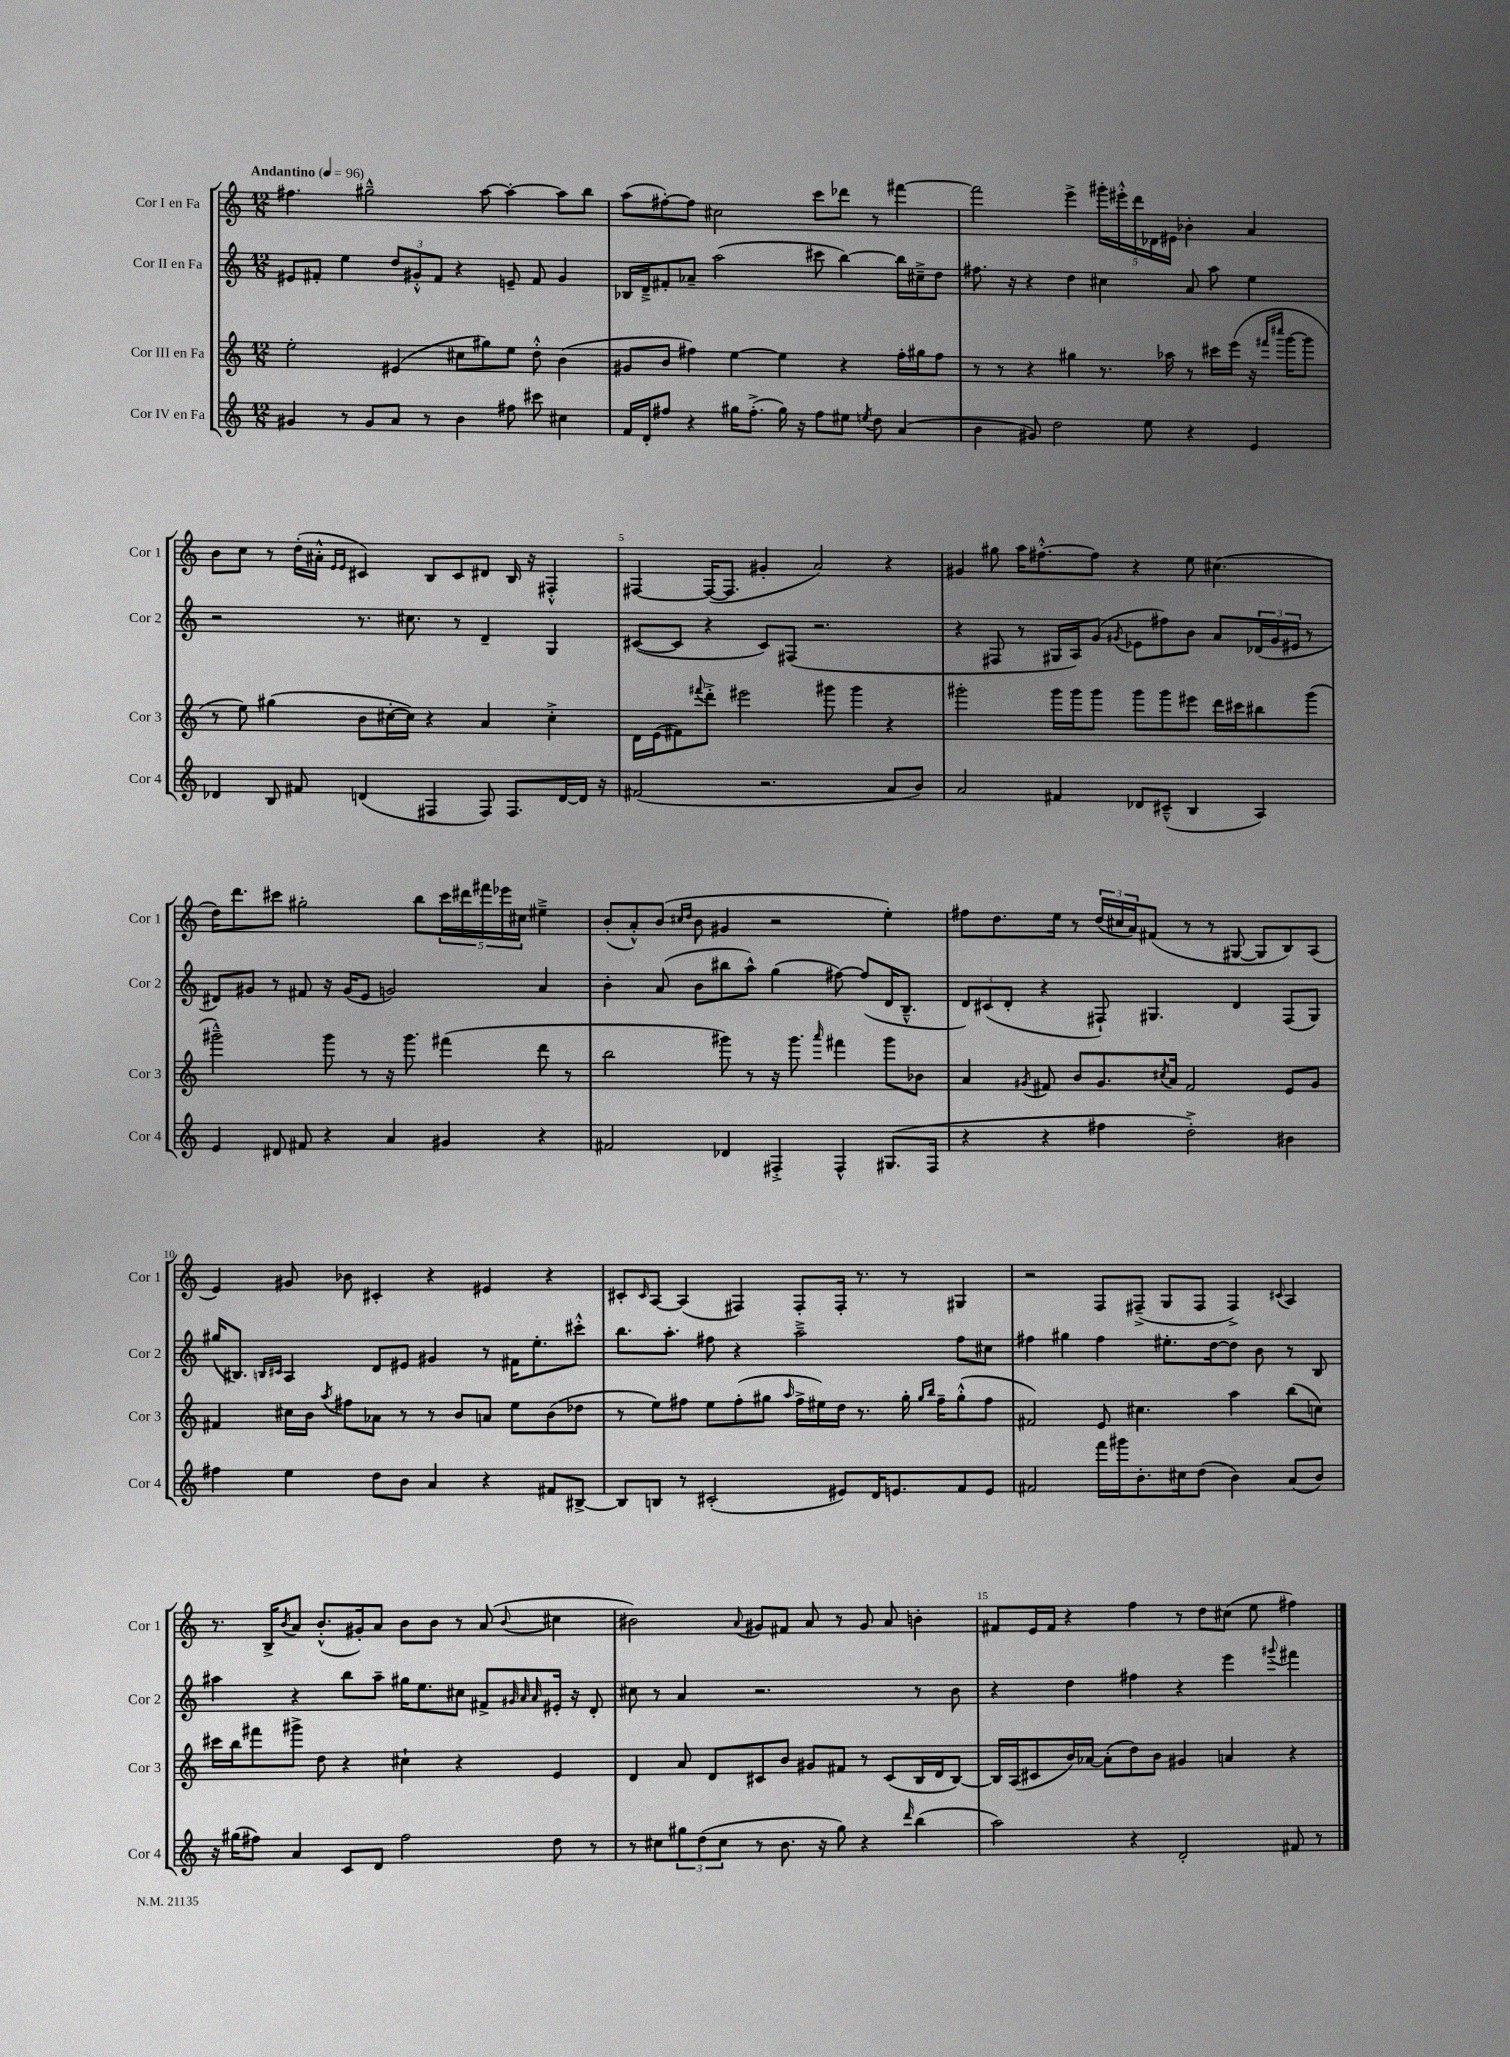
<<
\new StaffGroup <<
\new Staff = "s0" \with { instrumentName = "Cor I en Fa" shortInstrumentName = "Cor 1" } {
    \clef treble \key c \major \numericTimeSignature \time 12/8 \tempo "Andantino" 4 = 96
    fis''4. gis''2---^ a''8~ a''4~-. a''8 b''8 |
    a''8( fis''8~-.) fis''8 cis''2 c'''8 des'''8 r8 fis'''4~ |
    fis'''2 e'''4-> \tuplet 5/4 { gis'''16-. eis'''16-.-^ d'''16 des'16 eis'16 } bes'4-. a'4 |
    b'8 c''8 r8 d''16-.( ais'16-.-^ \grace { e'16 e'16 } cis'4) b8 cis'8 dis'8 b16 r16 fis4-.-^ |
    fis4~ fis16~( fis8. gis'4-. a'2) r4 |
    gis'4 gis''8 a''16 fis''8.~-.-^ fis''8 r4 e''8 cis''4.( |
    d''16) d'''8. cis'''8 gis''2-. b''8 \tuplet 5/4 { cis'''16 dis'''16 fis'''16 ees'''16 cis''16 } eis''4---> |
    b'8-.( a'8-.-^) b'8( \grace { cis''16 d''16 } b'8 gis'4 r2 e''4-.) |
    fis''8 d''8. e''16 r8 \tuplet 3/2 { d''16( cis''16 a'16) } fis'8( r8 r8 gis8~ gis8 b8) a8( |
    e'4) gis'8 bes'8 cis'4-. r4 eis'4 r4 |
    cis'8-. \grace { cis'16 } a8~ a4( fis4) fis8-. fis16-. r8. r8 gis4 |
    r2 f8 fis8--->( g8 fis8 fis4->) \appoggiatura { cis'8 } a4 |
    r8. b16-> \acciaccatura { b'8 } a'8 b'8.-.-^( gis'16-.) a'8 b'8 b'8 r8 a'8( \appoggiatura { b'8 } cis''4 |
    bis'2) \appoggiatura { a'8 } gis'8 fis'8 a'8 r8 gis'8 a'8 b'4-. |
    fis'8 e'16 fis'16 r4 f''4 r8 d''8 cis''8( e''8 fis''4) \bar "|." |
}
\new Staff = "s1" \with { instrumentName = "Cor II en Fa" shortInstrumentName = "Cor 2" } {
    \clef treble \key c \major \numericTimeSignature \time 12/8
    eis'8 fis'8-. e''4 \tuplet 3/2 { d''8 gis'8-.-^ fis'8 } r4 e'8-- fis'8 gis'4 |
    bes16 d'16---> fis'8-. aes'8-- a''2( cis'''8 b''4~) b''16 cis''16---> d''8 |
    fis''8. r16 r4 d''4 cis''4 a'8 a''8 e''4 |
    r2 r8. cis''8. r8 d'4-- g4 |
    cis'8~( cis'8 r4 cis'8) fis8( r2. |
    r4 fis8 r8 gis16 a16) g'8( \acciaccatura { gis'8 } ees'8 fis''8) b'8 a'8 \tuplet 3/2 { des'16( gis'16 eis'16 } r8 |
    dis'8) gis'8 r8 fis'8 r16 gis'16( e'8 g'2) a'4 |
    b'4-. a'8( b'8 bis''8 a''8-^) g''4( fis''8~) fis''8( d'16 b8.---^ |
    \tuplet 3/2 { d'8) cis'8( d'8-. } r4 fis8-!) gis4. d'4 fis8( gis8) |
    gis''16( bis8.) \grace { b16 cis'16 } a4 d'8 eis'8 gis'4 r8 fis'16 e''8.-. cis'''8-.-^ |
    b''8. a''8.-. fis''8 r4 a''2---> fis''8 cis''8 |
    fis''4 gis''4 fis''4 eis''8.-. d''16~ d''8 b'8 r8 b8 |
    ais''4 r4 b''8 ais''8-- gis''16 e''8. cis''8 fis'8-> \grace { gis'32 a'32 a'32 } eis'16-. r16 d'8-. |
    cis''8 r8 a'4 r2. r8 b'8 |
    r4 d''4 fis''4 r4 e'''4 \appoggiatura { gis'''8 } fis'''4 \bar "|." |
}
\new Staff = "s2" \with { instrumentName = "Cor III en Fa" shortInstrumentName = "Cor 3" } {
    \clef treble \key c \major \numericTimeSignature \time 12/8
    e''2-. eis'4( cis''8 gis''8) e''8 d''8-.-^ b'4( |
    gis'8 b'8 fis''4) e''4~ e''4 r4 fis''16-. gis''16 fis''8 |
    r8 r8 r4 gis''4 r8. aes''16 r8 cis'''16 e'''16( r16 \grace { fis'''16 cis''''16 } g'''16~ g'''8 |
    r8 e''8) gis''4( b'8 cis''16~-. cis''16) r4 a'4 cis''4-.-> |
    d'16 e'16( fis'8) \appoggiatura { fis'''8 } d'''8-.-> eis'''2 gis'''8 gis'''4 r4 |
    gis'''2-. gis'''16 gis'''16 gis'''8 gis'''8 gis'''8 eis'''8 d'''16 cis'''16 bis''8 gis'''8( |
    gis'''2---^) gis'''8 r8 r16 gis'''8. fis'''4( d'''8 r8 |
    b''2 gis'''8) r8 r16 gis'''8. \grace { a'''16 } fis'''4 gis'''8 bes'8 |
    a'4 \acciaccatura { gis'8 } fis'8 b'8 gis'8. \acciaccatura { cis''8 } a'16 fis'2 e'8 gis'8 |
    fis'4 cis''16 b'16 \acciaccatura { a''8 } fis''8 aes'8 r8 r8 b'8 a'8 e''8 b'8( des''8 |
    r8 e''8) fis''8 e''8 fis''8-.( gis''8 \grace { a''16 } fis''16-> eis''16) d''16 r8. gis''16-. \grace { gis''16 b''16 } fis''16-- gis''8-.-^( fis''8 |
    fis'2) e'8 cis''4. a''4 b''8( c''8) |
    cis'''16 b''16 fis'''8 gis'''8-> d''8 r4 cis''4-! r4 e'4 |
    d'4 a'8 d'8 cis'8 b'8 gis'8 fis'8 r8 cis'8( b16 d'16 b8~) |
    b16 a16( cis'8 b'16) aes'16~ aes'8-.( d''8) b'8 gis'4 a'4 r4 \bar "|." |
}
\new Staff = "s3" \with { instrumentName = "Cor IV en Fa" shortInstrumentName = "Cor 4" } {
    \clef treble \key c \major \numericTimeSignature \time 12/8
    gis'4 r8 gis'8 a'8 r8 b'4 fis''8 cis'''8 cis''4 |
    f'16 d'16-. fis''8 r4 gis''16 fis''8.-.->( gis''16) r16 fis''8 eis''8 \acciaccatura { e''8 } d''8 a'4( |
    b'4 gis'8) d''2 e''8 r4 e'4 |
    des'4 b8 fis'8 d'4( fis4 fis8) fis8. d'16~ d'16 r16 |
    fis'2( r2. a'8 b'8) |
    a'2 fis'4 des'8 cis'8---^( b4 a4) |
    e'4 dis'8 fis'8 r4 a'4 gis'4 r4 |
    fis'2 des'4 fis4-.-> fis4-^ gis8.( fis16 |
    r4 r4 fis''4 d''2-.->) bis'4 |
    fis''4 e''4 d''8 b'8 a'4 r4 fis'8 bis8~-> |
    bis8 b8 r8 cis'2-.( eis'8) d'16 e'8. f'8 e'8 |
    fis'2 f'''16 gis'''16 b'8.-. cis''16 d''8( b'4) a'8( b'8) |
    r16 gis''16( fis''8) a'4 c'8 d'8 fis''2 d''8 r8 |
    r8 cis''8 \tuplet 3/2 { gis''8 d''8( cis''8 } r8 b'8. r16 gis''8) r4 \grace { d'''16 } b''4( |
    a''2) r4 d'2-. fis'8 r8 \bar "|." |
}
>>
>>
\layout { \context { \Score \override BarNumber.break-visibility = ##(#f #t #t) barNumberVisibility = #(every-nth-bar-number-visible 5) } }
